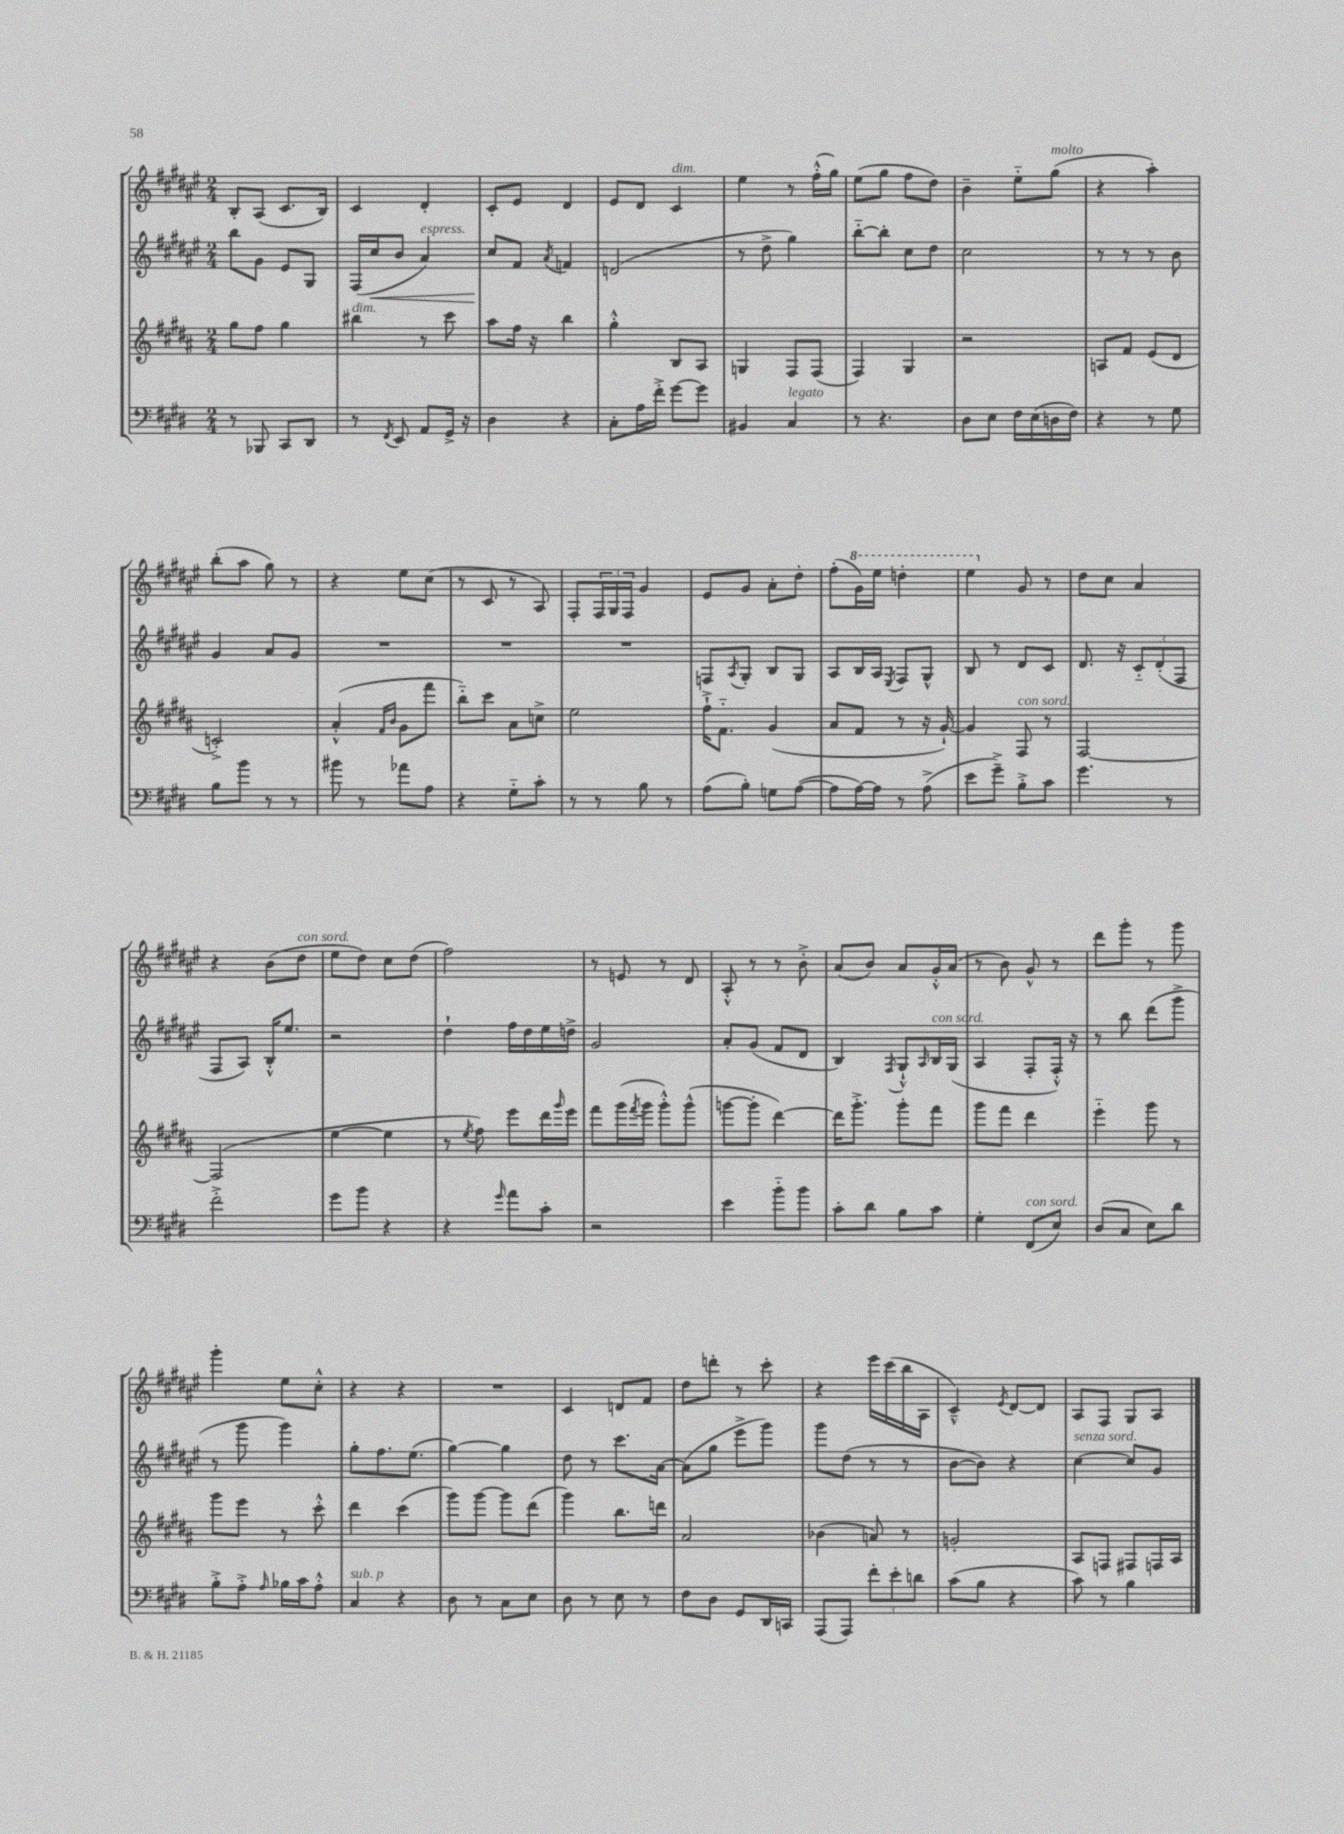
<<
\new StaffGroup <<
\new Staff = "s0" {
    \clef treble \key fis \major \numericTimeSignature \time 2/4
    b8-. ais8( cis'8. b16) |
    cis'4 dis'4-. |
    cis'8-. eis'8 dis'4 |
    eis'8 dis'8 cis'4^\markup { \italic "dim." } |
    eis''4 r8 fis''16-.-^( gis''16) |
    eis''8( gis''8 fis''8 dis''8) |
    b'4-- eis''8-_ gis''8^\markup { \italic "molto" }( |
    r4 ais''4-.) |
    b''8-.( ais''8 gis''8) r8 |
    r4 eis''8 cis''8( |
    r8 cis'8 r8 ais8) |
    fis8-. \tuplet 3/2 { fis16 gis16 fis16 } gis'4 |
    eis'8 gis'8 ais'8-. dis''8-. |
    fis''8-.( \ottava #1 gis''16) eis'''16 d'''4-. |
    eis'''4 \ottava #0 gis'8 r8 |
    dis''8 cis''8 ais'4 |
    r4 b'8( dis''8^\markup { \italic "con sord." } |
    eis''8 dis''8) cis''8 dis''8( |
    fis''2) |
    r8 e'8 r8 dis'8 |
    ais8-.-^ r8 r8 b'8-.-> |
    ais'8( b'8) ais'8 gis'16-.-^ ais'16( |
    r8 b'8) gis'8-^ r8 |
    dis'''8 gis'''8-. r8 gis'''8 |
    gis'''4-. eis''8 cis''8-.-^ |
    r4 r4 |
    R2 |
    cis'4 d'8 fis'8 |
    dis''8 d'''8-. r8 cis'''8-. |
    r4 eis'''16 cis'''16( b''16 ais16 |
    cis'4---^) \acciaccatura { eis'8 } dis'8~ dis'8 |
    ais8 fis8 gis8 ais8 \bar "|." |
}
\new Staff = "s1" {
    \clef treble \key fis \major \numericTimeSignature \time 2/4
    b''8 gis'8 eis'8 gis8 |
    fis16( cis''16\< b'8 ais'4^\markup { \italic "espress." }) |
    cis''8\! fis'8 \acciaccatura { ais'8 } f'4 |
    d'2( |
    r8 dis''8-> gis''4) |
    b''8~-_ b''8-. cis''8 dis''8 |
    cis''2 |
    r8 r8 r8 b'8 |
    gis'4 ais'8 gis'8 |
    R2 |
    R2 |
    R2 |
    f8 \acciaccatura { ais8 } gis8-. b8 gis8 |
    ais8 b16 ais16 \acciaccatura { eis8 } fis8 gis8-^ |
    b8 r8 dis'8 cis'8 |
    dis'8. r16 \tuplet 3/2 { cis'8-_ dis'8-.( fis8 } |
    fis8 ais8) b16-.-^ eis''8. |
    r2 |
    dis''4-! fis''16 dis''16 eis''16 d''16-> |
    gis'2 |
    ais'8-. gis'8( fis'8 dis'8 |
    b4) \acciaccatura { fis8 } gis8-!-^ \grace { ais16 } b16^\markup { \italic "con sord." } gis16( |
    ais4 fis8-. fis16-.-^) r16 |
    r8 b''8 dis'''8( gis'''8-> |
    r8 gis'''8 gis'''4) |
    gis''8-. fis''8. eis''8.( |
    gis''4~) gis''4 |
    dis''8 r8 cis'''8. ais'16~ |
    ais'8( gis''8 eis'''8-> gis'''8) |
    gis'''8 dis''8( r8 r8 |
    b'8~ b'8) r4 |
    cis''4~^\markup { \italic "senza sord." } cis''8 gis'8 \bar "|." |
}
\new Staff = "s2" {
    \clef treble \key b \major \numericTimeSignature \time 2/4
    gis''8 fis''8 gis''4 |
    bis''4^\markup { \italic "dim." } r8 cis'''8 |
    ais''8 fis''16 r16 b''4 |
    gis''4-.-^ b8 ais8 |
    g4 fis8 fis8( |
    fis4) gis4 |
    r2 |
    a8 fis'8 e'8( dis'8 |
    c'2-.->) |
    ais'4-.-^( \grace { fis'16 b'16 } gis'8 fis'''8 |
    b''8-_) cis'''8 ais'8 c''8-> |
    e''2 |
    fis''16-!-> fis'8.-_ gis'4( |
    ais'8 fis'8 r8 r16 gis'16~-!) |
    gis'4 fis8^\markup { \italic "con sord." } r8 |
    fis2~ |
    fis2( |
    e''4~ e''4 |
    r8 \acciaccatura { e''8 } fis''8) e'''8 dis'''16 \grace { gis'''16 } e'''16 |
    fis'''8 gis'''16( \acciaccatura { fis'''8 } gis'''16 gis'''8-.-^) gis'''8-^( |
    g'''8~ g'''8-. dis'''4~) |
    dis'''16 gis'''8.-.-> gis'''8-. fis'''8 |
    gis'''8 fis'''8 dis'''4 |
    e'''4-_ gis'''8 r8 |
    gis'''8 e'''8 r8 cis'''8-.-^ |
    dis'''4 cis'''4( |
    gis'''8) gis'''8~ gis'''8 dis'''8( |
    gis'''4) b''8. d'''16 |
    ais'2 |
    bes'4( a'8) r8 |
    g'2-. |
    ais8 f8 fis8 f16 ais16 \bar "|." |
}
\new Staff = "s3" {
    \clef bass \key e \major \numericTimeSignature \time 2/4
    r8 bes,,8 cis,8 dis,8 |
    r8 \acciaccatura { fis,8 } e,8 a,8 gis,16-> r16 |
    dis4 r4 |
    cis8-. a16 fis'16-.-> gis'8~ gis'8 |
    bis,4 cis4^\markup { \italic "legato" } |
    r8 r4. |
    dis8 e8 fis16 e16( d16 fis16) |
    r4 r8 gis8 |
    b8 b'8 r8 r8 |
    bis'8 r8 aes'8 a8 |
    r4 gis8-_ cis'8-. |
    r8 r8 b8 r8 |
    a8( b8-.) g8 a8~( |
    a8 a16~) a16 r8 a8->( |
    e'8 gis'8--->) b8-.-> cis'8 |
    gis'4. r8 |
    fis'2-.-> |
    gis'8 b'8 r4 |
    r4 \grace { gis'16 } a'8 cis'8-. |
    r2 |
    e'4 b'8-_ b'8 |
    cis'8-. dis'8 b8 cis'8 |
    gis4-. fis,8^\markup { \italic "con sord." }( e8) |
    dis8( cis8 e8) dis'8 |
    b8-.-> a8-.-> \grace { a16 } bes16 cis'16 a8-.-^ |
    cis4^\markup { \italic "sub. p" } r4 |
    dis8 r8 cis8 e8 |
    dis8 r8 e8 r8 |
    fis8 dis8 gis,8 dis,16 c,16 |
    a,,8( a,,8) \tuplet 3/2 { fis'8-. e'8-. d'8 } |
    cis'8( b8 r4 |
    cis'8) r8 b4 \bar "|." |
}
>>
>>
\layout { \context { \Score \remove "Bar_number_engraver" } }
